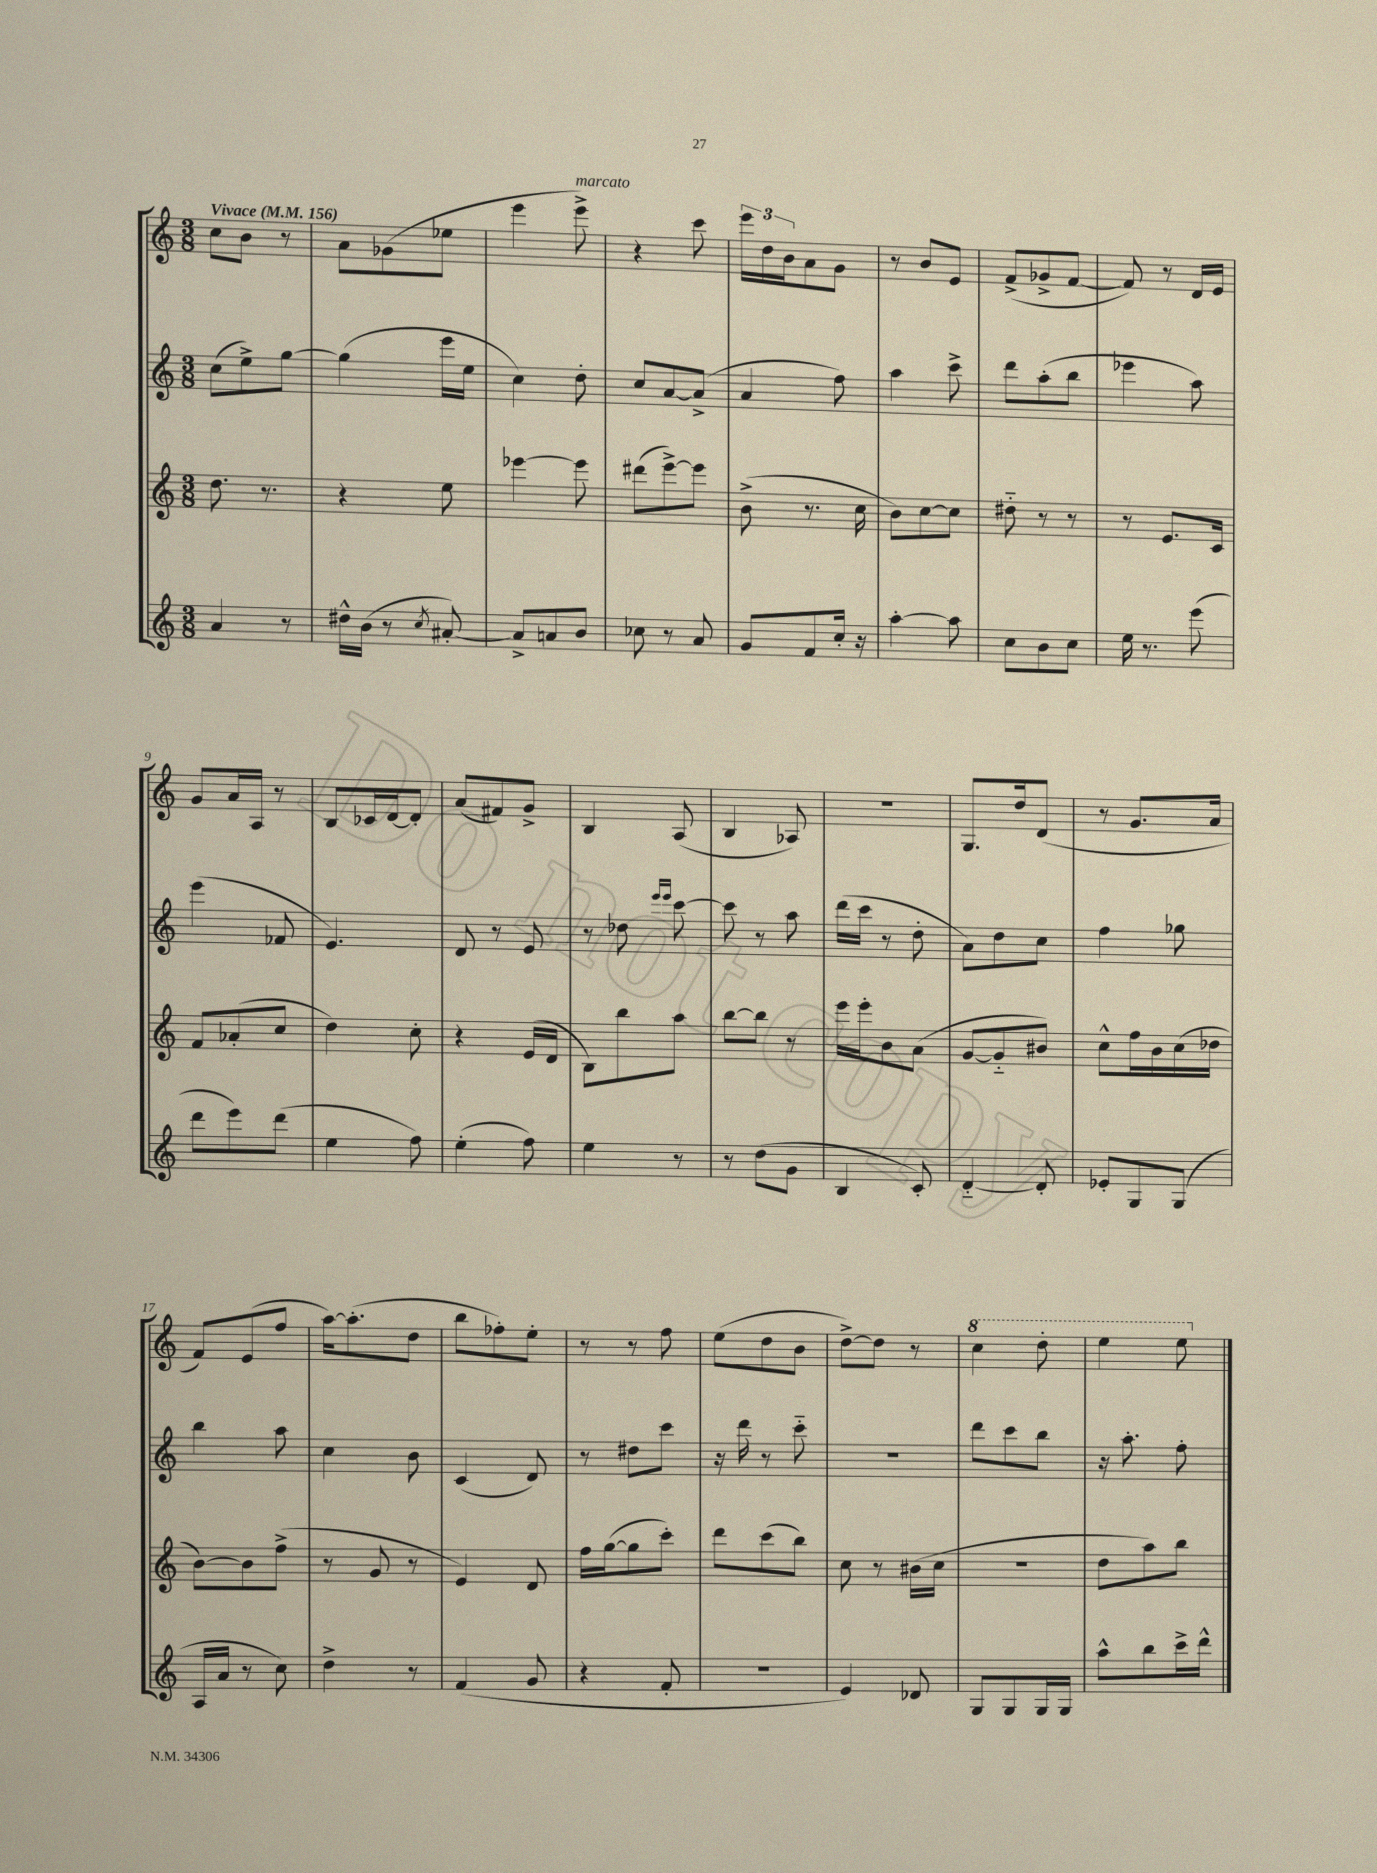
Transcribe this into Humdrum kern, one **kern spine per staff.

**kern	**kern	**kern	**kern
*staff4	*staff3	*staff2	*staff1
*clefG2	*clefG2	*clefG2	*clefG2
*k[]	*k[]	*k[]	*k[]
*M3/8	*M3/8	*M3/8	*M3/8
*MM156	*MM156	*MM156	*MM156
4a/	8.dd\	(8cc\L	8cc\L
.	.	8ee^\)	8b\J
.	8.r	.	.
8r	.	[8gg\J	8r
=	=	=	=
16dd#^^\LL	4r	(4gg\]	8a\L
(16b\JJ	.	.	.
8r	.	.	(8g-\
8qcc/	.	.	.
[8a#'/)	8ee\	16eee\LL	8ee-\J
.	.	16ee\JJ	.
=	=	=	=
8a#^/]L	[4eee-\	4cc\)	4eee\
8a/	.	.	.
8b/J	8eee-\]	8dd'\	8eee^\)
=	=	=	=
8cc-\	(8ddd#\L	8cc/L	4r
8r	[8eee^\)	[8a/	.
8a/	8eee\]J	(8a^/]J	8ccc\
=	=	=	=
8g/L	(8b^\	4a/	24eee\LL
.	.	.	24dd\
.	.	.	24b\J
8f/	8.r	.	8a\
16cc'/Jk	.	8ff\)	8g\J
16r	16cc\	.	.
=	=	=	=
[4aa'\	8b\L)	4aa\	8r
.	[8cc\	.	8b/L
8aa\]	8cc\]J	8ccc^\	8e/J
=	=	=	=
8cc\L	8dd#'~\	8ddd\L	(8f^/L
8b\	8r	(8aa'\	8g-^/
8cc\J	8r	8bb\J	[8f/J
=	=	=	=
16ee\	8r	4eee-\	8f/])
8.r	.	.	.
.	8.e/L	.	8r
(8eee\	.	8aa\)	16d/LL
.	16c/Jk	.	16e/JJ
=	=	=	=
8ddd\L	8f/L	(4eee\	8g/L
8eee\)	(8a-'/	.	16a/L
.	.	.	16A/JJ
(8ddd\J	8cc/J	8f-/	8r
=	=	=	=
4ee\	4dd\)	4.e/)	8B/L
.	.	.	16c-/L
.	.	.	[16d/J
8ff\)	8cc'\	.	8d'/]J
=	=	=	=
(4ee'\	4r	8d/	(8a/L
.	.	8r	8f#/)
8ff\)	(16e/LL	8e/	8g^/J
.	16d/JJ	.	.
=	=	=	=
4ee\	8B\L)	8r	4B/
.	8bb\	8dd-\	.
.	.	16qqeee/LL	.
.	.	16qqeee/JJ	.
8r	8aa\J	[8ccc\	(8A/
=	=	=	=
8r	[8bb\L	8ccc\]	4B/
(8dd\L	8bb\]J	8r	.
8g\J	8r	8aa\	8A-/)
=	=	=	=
4B/	16eee\LL	(16ddd\LL	4.r
.	16eee'\J	16ccc\JJ	.
.	8b\	8r	.
8c'/)	(8a\J	8dd'\	.
=	=	=	=
[4d'~/	[8g/L	8a\L)	8.G/L
.	8g'~/]	8dd\	.
.	.	.	16dd/k
8d'/]	8b#/J)	8cc\J	(8d/J
=	=	=	=
8e-'/L	8cc^^\L	4ff\	8r
8G/	16ff\L	.	8.g/L
.	16b\	.	.
(8G/J	(16cc\	8gg-\	.
.	16dd-\JJ	.	16a/Jk
=	=	=	=
16A/LL	[8b\L)	4bb\	8f/L)
16a/JJ	.	.	.
8r	8b\]	.	(8e/
8cc\)	(8ff^\J	8aa\	8ff/J
=	=	=	=
4dd^\	8r	4cc\	[16aa\LK)
.	.	.	(8.aa'\]
.	8g/	.	.
8r	8r	8b\	8dd\J
=	=	=	=
(4f/	4e/)	(4c/	8bb\L
.	.	.	8ff-'\)
8g/	8d/	8d/)	8ee'\J
=	=	=	=
4r	16ff\LL	8r	8r
.	([16gg\J	.	.
.	8gg\]	8dd#\L	8r
8f'/	8ccc'\J)	8ccc\J	8ff\
=	=	=	=
4.r	8ddd\L	16r	(8ee\L
.	.	16ddd\	.
.	(8ccc\	8r	8dd\
.	8bb\J)	8ccc'~\	8b\J
=	=	=	=
4e/)	8cc\	4.r	[8dd^\L)
.	8r	.	8dd\]J
8d-/	(16b#\LL	.	8r
.	16cc\JJ	.	.
=	=	=	=
8G/L	4.r	8ddd\L	4ccc\
8G/	.	8ccc\	.
16G/L	.	8bb\J	8ddd'\
16G/JJ	.	.	.
=	=	=	=
8aa^^\L	8dd\L	16r	4eee\
.	.	8.aa'\	.
8bb\	8aa\)	.	.
16ccc^\L	8bb\J	8ff'\	8eee\
16ddd^^\JJ	.	.	.
==	==	==	==
*-	*-	*-	*-
